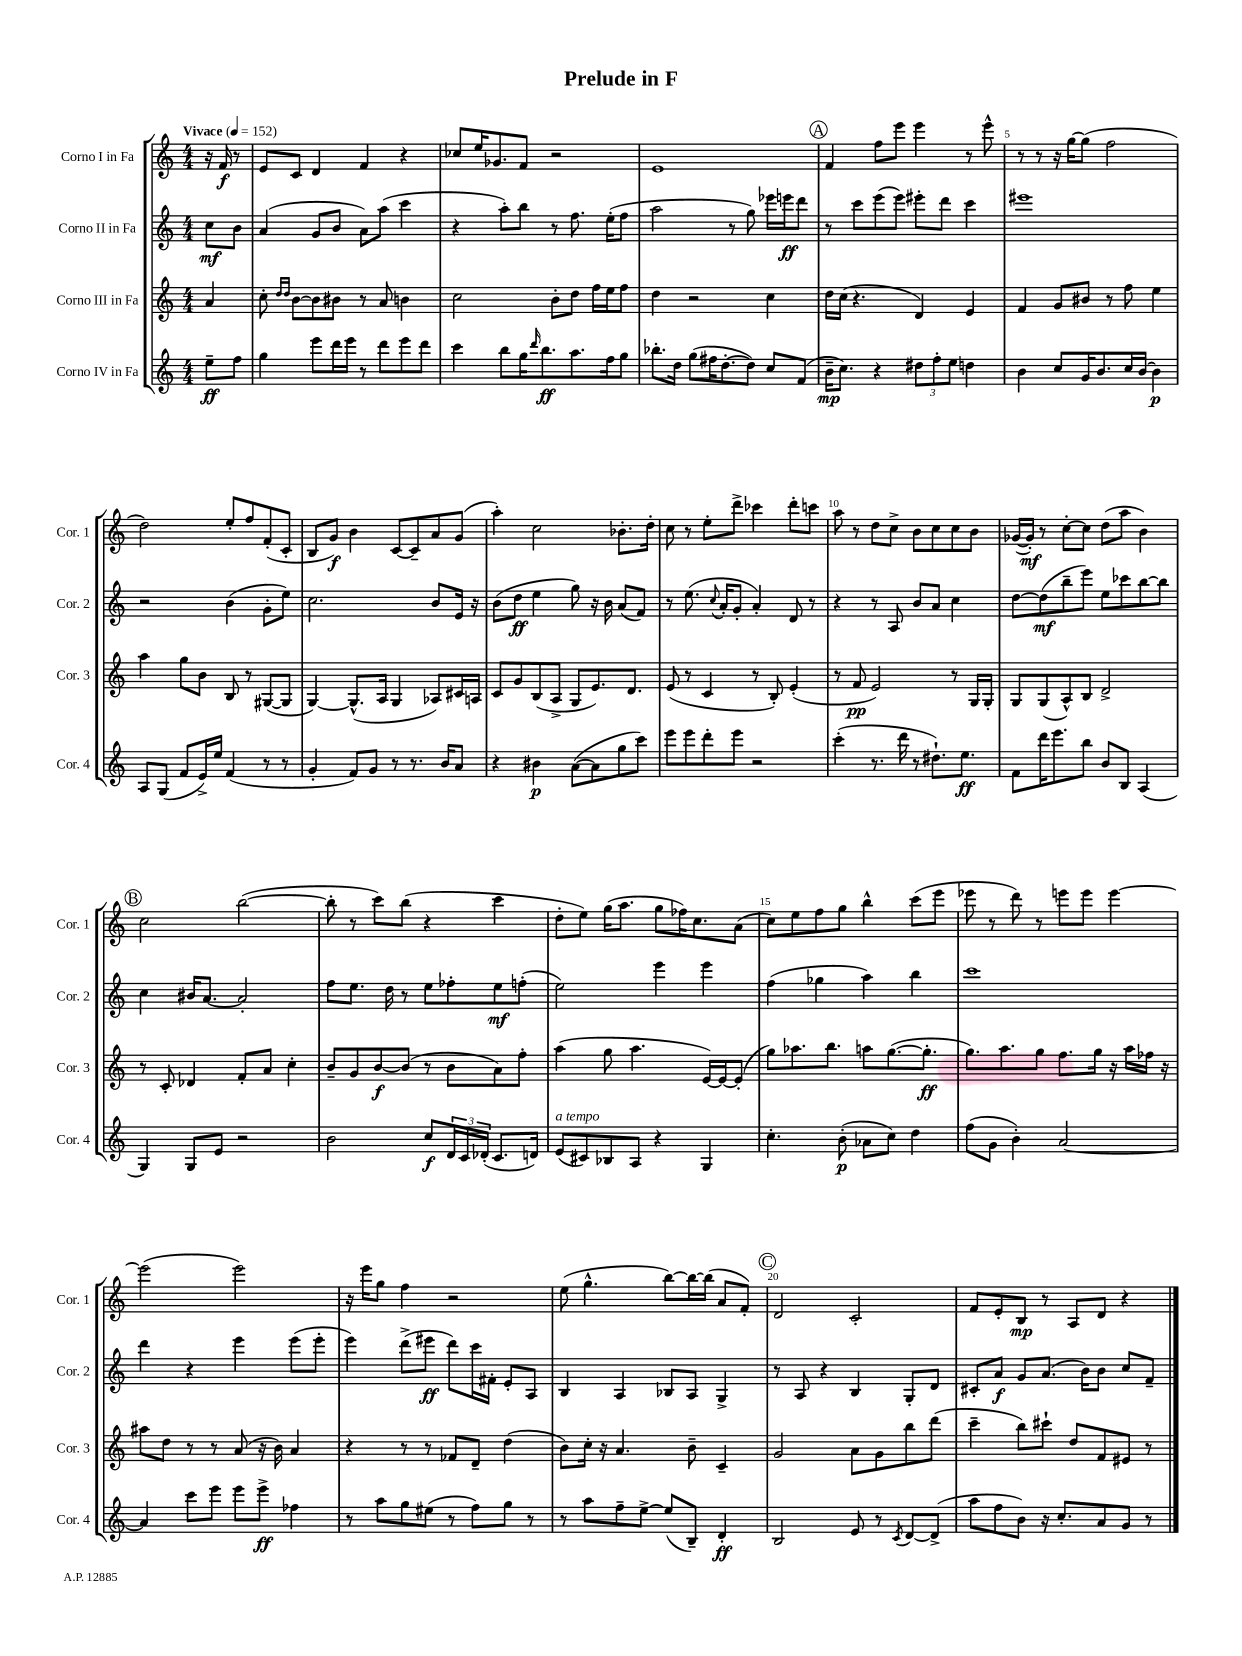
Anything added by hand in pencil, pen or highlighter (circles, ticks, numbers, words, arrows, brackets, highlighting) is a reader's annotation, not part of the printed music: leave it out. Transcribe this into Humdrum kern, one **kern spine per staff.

**kern	**kern	**kern	**kern
*staff4	*staff3	*staff2	*staff1
*clefG2	*clefG2	*clefG2	*clefG2
*k[]	*k[]	*k[]	*k[]
*M4/4	*M4/4	*M4/4	*M4/4
*MM152	*MM152	*MM152	*MM152
8ee~	4a	8cc	16r
.	.	.	16f
8ff	.	8b	8r
=	=	=	=
4gg	8cc'	(4a	8e
.	16qqdd	.	.
.	16qqdd	.	.
.	[8b	.	8c
8eee	8b]	8g	4d
16ddd	8b#	8b	.
16eee	.	.	.
8r	8r	8a)	4f
8ddd	8a	(8aa	.
8eee	4b	4ccc	4r
8ddd	.	.	.
=	=	=	=
4ccc	2cc	4r	8cc-
.	.	.	16ee
.	.	.	8.g-
8bb	.	8aa')	.
16gg	.	8bb	8f
16qqddd	.	.	.
8.bb	.	.	.
.	8b'	8r	2r
8.aa	8dd	8.ff	.
.	16ff	.	.
16ff	16ee	(16ee'	.
8gg	8ff	8ff	.
=	=	=	=
8.bb-'	4dd	2aa	1e
16dd	.	.	.
(8gg	2r	.	.
16ff#	.	.	.
[8.dd'	.	.	.
.	.	8r	.
8dd])	.	8gg)	.
8cc	4cc	16eee-	.
.	.	16eee	.
(8f	.	8ddd	.
=	=	=	=
16b~	16dd	8r	4f
8.cc)	(16cc	.	.
.	4.r	8ccc	.
4r	.	(8eee	8ff
.	.	8eee)	8eee
12dd#	4d)	8eee#'	4eee
12ff'	.	.	.
.	.	8ddd	.
12ee	.	.	.
4dd	4e	4ccc	8r
.	.	.	8eee^^
=	=	=	=
4b	4f	1eee#	8r
.	.	.	8r
8cc	8g	.	16r
.	.	.	[16gg
16g	8b#	.	(8gg]
8.b	.	.	.
.	8r	.	2ff
16cc	8ff	.	.
[16b	.	.	.
4b]	4ee	.	.
=	=	=	=
8A	4aa	2r	2dd)
(8G	.	.	.
8f	8gg	.	.
16e^)	8b	.	.
16ee	.	.	.
(4f	8B	(4b	8ee'
.	8r	.	8ff
8r	([8G#	8g'	(8f'
8r	8G#]	8ee)	8c'
=	=	=	=
4g'	[4G)	2.cc	8B
.	.	.	8g)
8f)	(8.G^^]	.	4b
8g	.	.	.
.	16A	.	.
8r	4G	.	[8c
8.r	.	.	8c~]
.	8A-)	8b	8a
16b	.	.	.
8a	16c#	16e	(8g
.	16A	16r	.
=	=	=	=
4r	8c	(8b	4aa')
.	8g	8dd	.
4b#	(8B	4ee	2cc
.	8A^	.	.
([8a	8G	8gg)	.
8a]	8.e)	16r	.
.	.	16b	.
8gg	.	(8a	8.b-'
.	8.d	.	.
8ccc)	.	8f)	.
.	.	.	16dd'
=	=	=	=
8eee	(8e	8r	8cc
8eee	8r	(8.ee	8r
8ddd'	4c	.	8ee'
.	.	8qqcc	.
.	.	16a'	.
8eee	.	8g'	8ddd^
2r	8r	4a')	4ccc-
.	8B')	.	.
.	(4e'	8d	8ddd'
.	.	8r	8ccc
=	=	=	=
(4ccc'	8r	4r	8aa
.	8f	.	8r
8.r	2e)	8r	8dd
.	.	8A	8cc^
16ddd	.	.	.
8r	.	8b	8b
8.dd#`)	.	8a	8cc
.	8r	4cc	8cc
8.ee	.	.	.
.	16G	.	8b
.	16G'	.	.
=	=	=	=
8f	8G	[8dd	([16g-
.	.	.	16g-'])
16ddd	(8G	(8dd]	8r
8.eee	.	.	.
.	8A^^)	8bb~	[8cc'
8bb	8B	8eee)	8cc]
8b	2d^	8ee	(8dd
8B	.	8ccc-	8aa
(4A	.	[8bb	4b)
.	.	8bb]	.
=	=	=	=
4G)	8r	4cc	2cc
.	8c'	.	.
8G	4d-	16b#	.
.	.	[8.a	.
8e	.	.	.
2r	8f'	2a']	([2bb
.	8a	.	.
.	4cc'	.	.
=	=	=	=
2b	8b~	8ff	8bb']
.	8g	8.ee	8r
.	[8b	.	8ccc)
.	.	16dd	.
.	(8b]	8r	(8bb
8cc	8r	8ee	4r
24d	8b	8ff-'	.
24c	.	.	.
(24d-'	.	.	.
8.c	8a)	8ee	4ccc
.	8ff'	(8ff'	.
16d)	.	.	.
=	=	=	=
(8e	(4aa	2ee)	8dd'
8c#)	.	.	8ee)
8B-	8gg	.	(16gg
.	.	.	8.aa
8A	4.aa	.	.
4r	.	4eee	8gg
.	.	.	16ff-)
.	.	.	8.cc
4G	[16e)	4eee	.
.	16e_	.	.
.	(8e']	.	(8a
=	=	=	=
4.cc'	8gg)	(4ff	8cc)
.	8.aa-	.	8ee
.	.	4gg-	8ff
.	8.bb	.	.
(8b'	.	.	8gg
8a-	8aa	4aa)	4bb^^
8cc)	([8.gg	.	.
4dd	.	4bb	(8ccc
.	8.gg']	.	.
.	.	.	8eee
=	=	=	=
(8ff	8.gg)	1ccc	8eee-
8g	.	.	8r
.	8.aa	.	.
4b')	.	.	8ddd)
.	8gg	.	8r
[2a	8.ff	.	8eee
.	.	.	8eee
.	16gg	.	.
.	16r	.	[4eee
.	16aa	.	.
.	16ff-	.	.
.	16r	.	.
=	=	=	=
4a]	8aa#	4ddd	(2eee]
.	8dd	.	.
8ccc	8r	4r	.
8eee	8r	.	.
8eee	(8a	4eee	2eee)
8eee^	16r	.	.
.	16b)	.	.
4ff-	4a	(8eee	.
.	.	8eee'	.
=	=	=	=
8r	4r	4eee)	16r
.	.	.	16eee
8aa	.	.	8gg
8gg	8r	(8ddd^	4ff
(8ee#	8r	8eee#	.
8r	8f-	8ddd)	2r
8ff)	8d~	16ccc	.
.	.	16f#'	.
8gg	(4dd	8e'	.
8r	.	8A	.
=	=	=	=
8r	8b)	4B	(8ee
8aa	16cc'	.	4.gg^^
.	16r	.	.
8ff~	4.a	4A	.
[8ee^	.	.	.
(8ee]	.	8B-	[8bb)
8B~)	8b~	8A	16bb_
.	.	.	(16bb]
4d'	4c~	4G^	8a
.	.	.	8f')
=	=	=	=
2B	2g	8r	2d
.	.	8A	.
.	.	4r	.
8e	8a	4B	2c'
8r	8g	.	.
8qc	.	.	.
[8d	8bb	8G'	.
(8d^]	(8ddd	8d	.
=	=	=	=
8aa	4ccc~	8c#'	8f
8ff	.	8a	8e'
8b)	8bb)	8g	8B
16r	8ccc#`	(8.a	8r
8.cc'	.	.	.
.	8dd	.	8A
.	.	16b)	.
8a	8f	8b	8d
8g	8e#	8cc	4r
8r	8r	8f~	.
==	==	==	==
*-	*-	*-	*-
